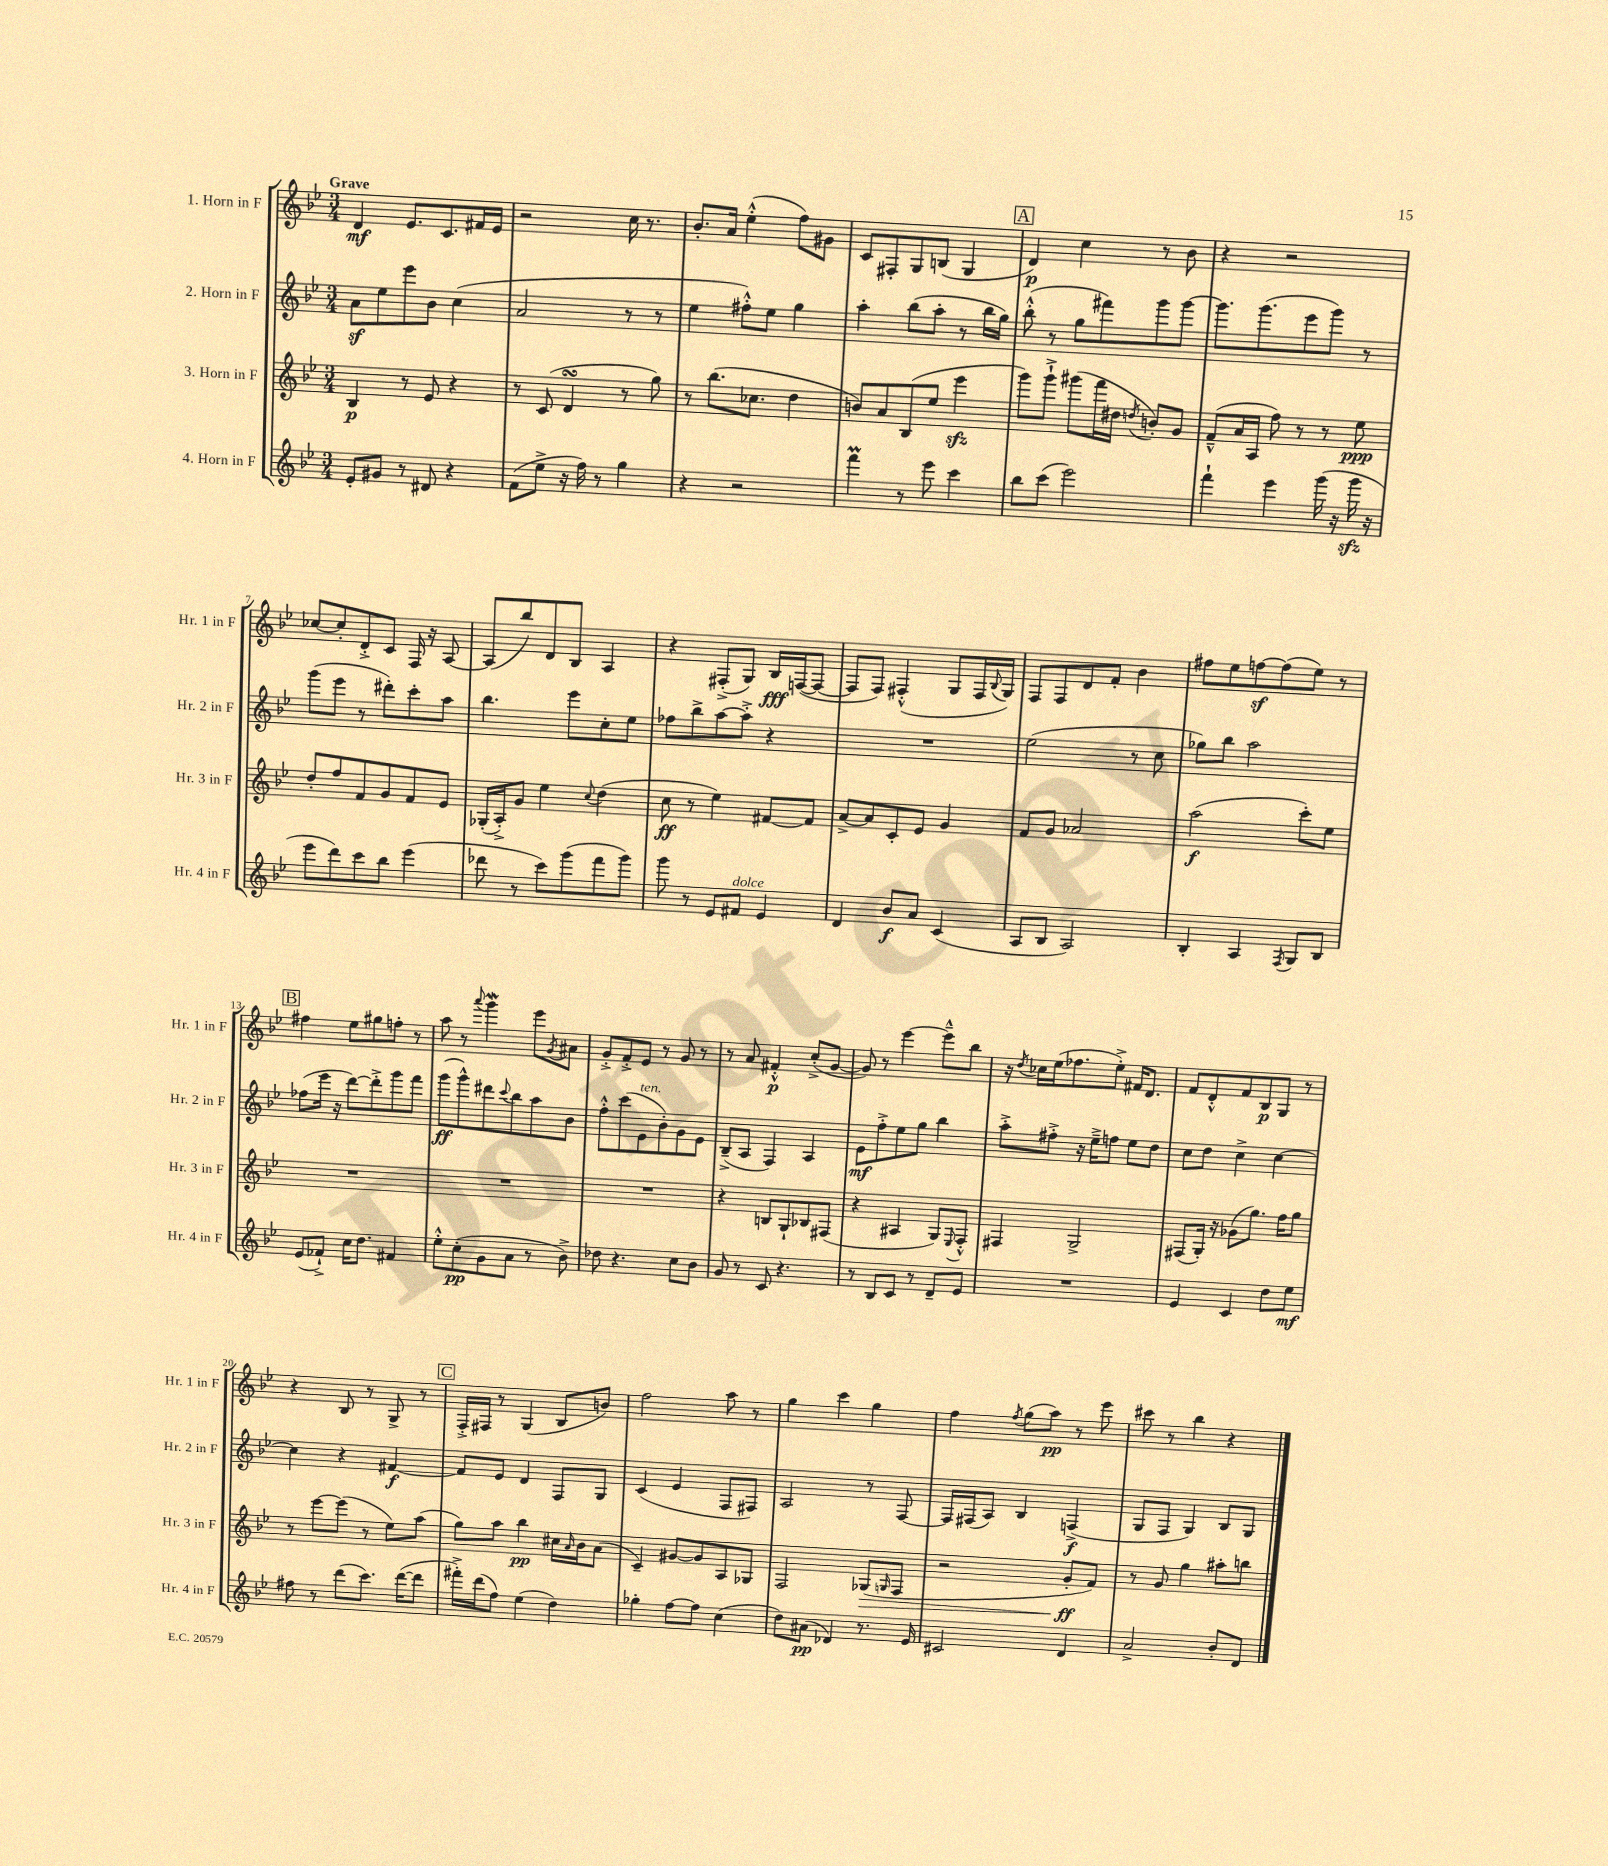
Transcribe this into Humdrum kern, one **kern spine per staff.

**kern	**kern	**kern	**kern
*staff4	*staff3	*staff2	*staff1
*clefG2	*clefG2	*clefG2	*clefG2
*k[b-e-]	*k[b-e-]	*k[b-e-]	*k[b-e-]
*M3/4	*M3/4	*M3/4	*M3/4
8e-'	4B-	8a	4d
8g#	.	8ee-	.
8r	8r	8eee-	8.e-
8d#	8e-	8b-	.
.	.	.	8.c
4r	4r	(4cc	.
.	.	.	16f#
.	.	.	16e-
=	=	=	=
(8f	8r	2a	2r
8ee-^	(8c	.	.
16r	4d	.	.
16ff)	.	.	.
8r	.	.	.
4gg	8r	8r	16cc
.	.	.	8.r
.	8gg)	8r	.
=	=	=	=
4r	8r	4ee-	8.b-'
.	(8.bb-	.	.
.	.	.	16a
2r	.	8ff#'^^)	(4ee-'^^
.	8.cc-	.	.
.	.	8ee-	.
.	4dd	4gg	8ff)
.	.	.	8g#
=	=	=	=
4fff	8b)	4aa'	8c
.	8a	.	8F#'
8r	(8B-	(8bb-	8G
8eee-	8ee-	8aa'	(8B
4ccc	4eee-	8r	4G
.	.	16bb-	.
.	.	16gg)	.
=	=	=	=
8bb-	8ggg)	(8bb-'^^	4d)
(8ccc	8ggg`^	8r	.
2eee-)	(8ggg#	8gg	4cc
.	16fff	8fff#)	.
.	16dd#	.	.
.	8qdd	.	.
.	8b')	8ggg	8r
.	8g	[8ggg	8b-
=	=	=	=
4fff`	(8f~^^	8.ggg]	4r
.	16a	.	.
.	16A	(8.ggg	.
4eee-	8ff)	.	2r
.	8r	8eee-	.
(16ggg	8r	8ggg)	.
16r	.	.	.
16ggg	8ee-	8r	.
16r	.	.	.
=	=	=	=
8eee-	8dd'	(8ggg	[8cc-
8ddd)	8ff	8eee-	8cc-']
8ccc	8f	8r	8d'^
8bb-	8g	8ddd#')	8c
(4eee-	8f	8ccc'	16F
.	.	.	16r
.	8e-	8aa	[8A
=	=	=	=
8ddd-	(16G-'	4.bb-	(8A]
.	16A'^)	.	.
8r	8g	.	8bb-)
8ccc)	4ee-	.	8d
(8ggg	.	8eee-	8B-
.	8qqcc	.	.
8fff	(4dd	8cc'	4A
8ggg)	.	8ee-	.
=	=	=	=
8ggg	8cc	8ff-	4r
8r	8r	8bb-^	.
8e-	4ee-)	[8aa	(8F#'^
8f#	.	8aa'^]	8G)
4e-	[8f#	4r	16B-
.	.	.	([16F
.	8f#]	.	8F_
=	=	=	=
4d	[8a^	2.r	8F]
.	8a]	.	8F)
8b-	8c'	.	(4F#'^^
8a	8e-	.	.
(4c	4g	.	8G
.	.	.	16F#
.	.	.	8qqB-
.	.	.	16G)
=	=	=	=
8A	8f	(2ee-	8F
8B-	8g	.	8F
2A)	2a-	.	8d
.	.	.	8f'
.	.	8r	4b-
.	.	8cc	.
=	=	=	=
4B-'	(2aa	8gg-)	8ff#
.	.	8bb-	8ee-
4A	.	2aa	[8ff
.	.	.	(8ff]
8qF	.	.	.
8G	8ccc')	.	8ee-)
8B-	8ee-	.	8r
=	=	=	=
(8e-	2.r	(8ff-	4ff#
8f-`^)	.	16eee-	.
.	.	16r	.
16cc	.	[8ddd)	8ee-
8.dd	.	.	.
.	.	8ddd'^]	8gg#
4f#	.	8ggg	8ff'
.	.	8fff	8r
=	=	=	=
8ee-'^^	2.r	(8ggg	8aa
(8cc'	.	8ggg^^)	8r
.	.	.	8qqaaa
8g	.	8ddd#	4ggg
.	.	8qqccc	.
8a	.	8bb-	.
8r	.	8aa	8eee-
.	.	.	8qg
8b-^)	.	8b-	8a#
=	=	=	=
8dd-	2.r	8ff'^^	8g'^
4.r	.	(8ccc	8f'^
.	.	8e-	8e-
.	.	8b-')	8r
8cc	.	8g	8g
8b-	.	8e-	8r
=	=	=	=
8g	4r	(8B-~^	8r
8r	.	8A	8a
8c	8B	4F)	4f#'^^
4.r	8G`	.	.
.	8B-	4A	(8cc'^
.	(8F#	.	[8g
=	=	=	=
8r	4r	8e-	8g])
8B-	.	8ff'^	8r
8c	4A#	8ee-	[4eee-
8r	.	8gg	.
8d~	8G)	4bb-	8eee-~^^]
.	8qqE-	.	.
8e-	8F'^^	.	8bb-
=	=	=	=
2.r	4F#	8aa'^	16r
.	.	.	8qdd
.	.	.	16cc-
.	.	8ff#'^	(16ee-
.	.	.	8.ff-
.	2G^	16r	.
.	.	16ee-~^	.
.	.	8ff	8ee-'^)
.	.	8ee-	16f#
.	.	.	8.d
.	.	8dd	.
=	=	=	=
4e-	(8F#	8cc	8f
.	16G')	8dd	8d'^^
.	16r	.	.
4c	(8g-	4cc^	8f
.	8.gg)	.	8B-
8dd	.	[4cc	8G
.	16ff	.	.
8ee-	8gg	.	8r
=	=	=	=
8ff#	8r	4cc]	4r
8r	[8eee-	.	.
(8ddd	(8eee-]	4r	8B-
8.ccc)	8r	.	8r
.	8ee-)	[4f#	8G^
([16ddd	.	.	.
8ddd]	(8aa	.	8r
=	=	=	=
16fff#'^)	8gg)	8f#]	16F'^
(16ddd	.	.	16F#
8ff)	8aa	8e-	8r
(4ee-	4bb-	4d	(4G
4dd)	16cc#	8F	8B-
.	16qqa	.	.
.	16b-	.	.
.	(8a	8G	8b)
=	=	=	=
4gg-'	4c~)	(4c	2ff
[8ff	[8g#	4e-	.
8ff]	8g#]	.	.
(4cc	8A	8F	8aa
.	8G-	8F#)	8r
=	=	=	=
8dd)	2F	2A	4gg
(8a#	.	.	.
4d-)	.	.	4ccc
8.r	(8G-	8r	4gg
.	16qqG	.	.
.	8F	[8F	.
16e-	.	.	.
=	=	=	=
2c#	2r	16F]	4ff
.	.	(16F#	.
.	.	8A)	.
.	.	.	8qff
.	.	4B-	(8gg
.	.	.	8aa)
4d	8g'	(4F^	8r
.	8f)	.	8eee-
=	=	=	=
2a^	8r	8G	8ccc#
.	8g	8F	8r
.	4gg	4G)	4bb-
8b-'	8aa#'	8B-	4r
8d	8bb	8G	.
==	==	==	==
*-	*-	*-	*-
